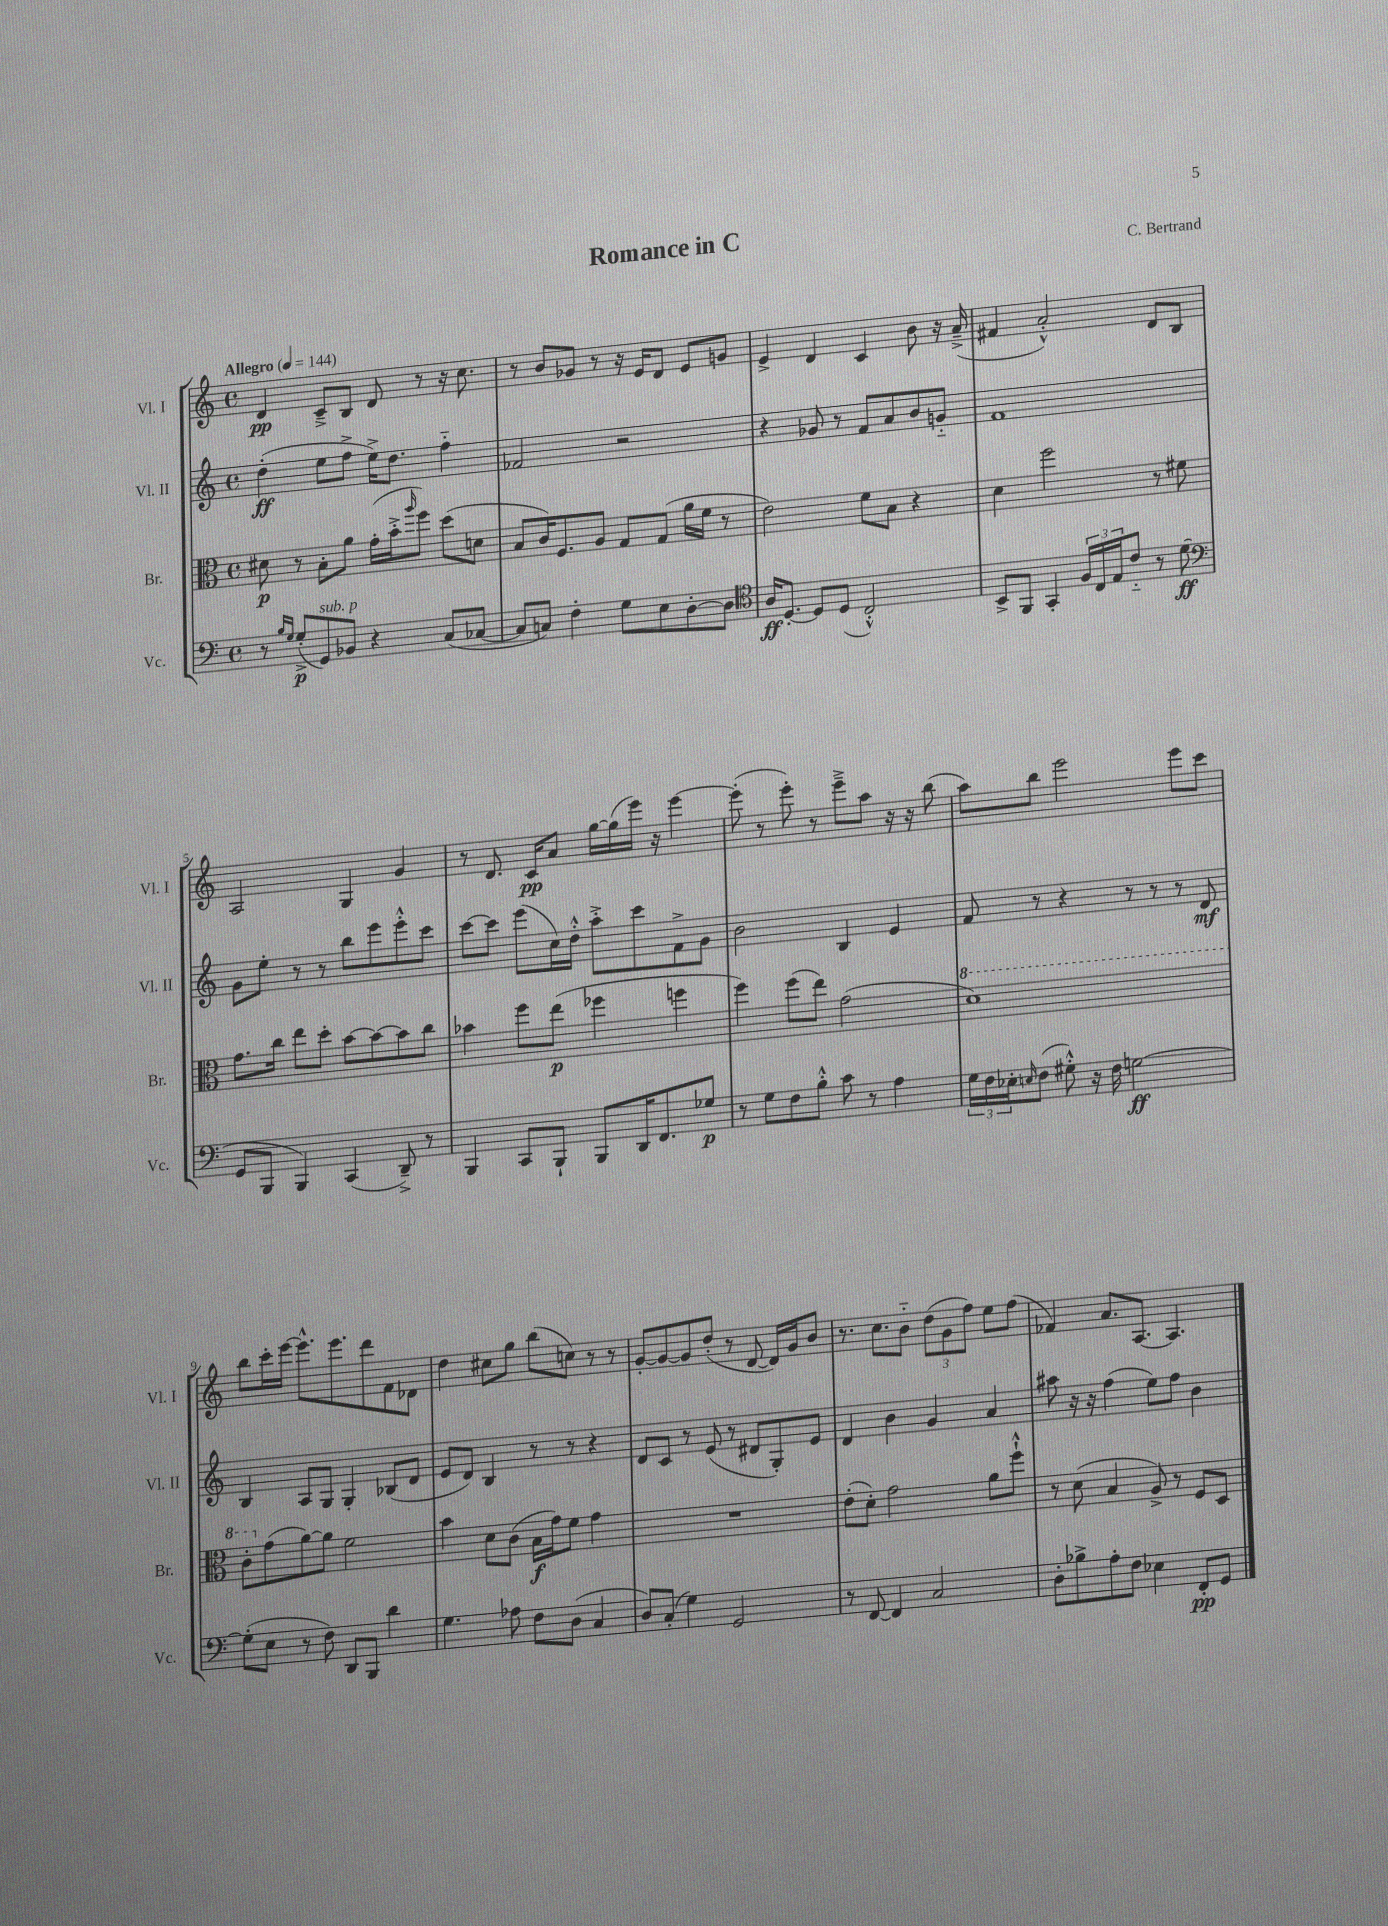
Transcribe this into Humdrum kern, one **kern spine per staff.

**kern	**dynam	**kern	**dynam	**kern	**dynam	**kern	**dynam
*part4	*part4	*part3	*part3	*part2	*part2	*part1	*part1
*staff4	*staff4	*staff3	*staff3	*staff2	*staff2	*staff1	*staff1
*I"Vc.	*	*I"Br.	*	*I"Vl. II	*	*I"Vl. I	*
*I'Vc.	*	*I'Br.	*	*I'Vl. II	*	*I'Vl. I	*
*clefF4	*	*clefC3	*	*clefG2	*	*clefG2	*
*k[]	*	*k[]	*	*k[]	*	*k[]	*
*M4/4	*	*M4/4	*	*M4/4	*	*M4/4	*
*met(c)	*	*met(c)	*	*met(c)	*	*met(c)	*
*MM144	*	*MM144	*	*MM144	*	*MM144	*
=1	=1	=1	=1	=1	=1	=1	=1
!	!	!	!	!	!	!LO:TX:a:B:t=Allegro	!
8r	.	8d#X\	p	(4dd'\	ff	4d/	pp
16qqB/LL	.	.	.	.	.	.	.
16qqG/JJ	.	.	.	.	.	.	.
(8G'^/L	p	8r	.	.	.	.	.
!LO:TX:a:i:t=sub. p	!	!	!	!	!	!	!
8GG/)	.	8B'\L	.	8ee\L	.	8c~^/L	.
8BB-X/J	.	8a\J	.	8ff^\J	.	8B/J	.
4r	.	(16g'\LL	.	16ee^\KL)	.	8d/	.
.	.	16b'^\J	.	8.dd\J	.	.	.
.	.	16qqaa/	.	.	.	.	.
.	.	8ff\J)	.	.	.	8r	.
(8C/L	.	(8dd\L	.	4ff\	.	16r	.
.	.	.	.	.	.	8.cc\	.
[8C-X/J	.	8dn\J	.	.	.	.	.
=2	=2	=2	=2	=2	=2	=2	=2
8C-/L]	.	8B/L	.	2f-X/	.	8r	.
8Cn/J)	.	16c/K)	.	.	.	8b/L	.
.	.	8.F/	.	.	.	.	.
4F'\	.	.	.	.	.	8g-X/J	.
.	.	8A/J	.	.	.	8r	.
8G\L	.	8G/L	.	2r	.	16r	.
.	.	.	.	.	.	16e/KL	.
8E\	.	(8G/J	.	.	.	8d/J	.
[8D'\	.	16a\LL	.	.	.	8e/L	.
.	.	16f\JJ	.	.	.	.	.
8D\J]	.	8r	.	.	.	8gn/J	.
=3	=3	=3	=3	=3	=3	=3	=3
*clefC4	*	*	*	*	*	*	*
16A/KL	ff	2e\)	.	4r	.	4e^/	.
[8.D'/J	.	.	.	.	.	.	.
8D/L]	.	.	.	8g-X/	.	4d/	.
(8D/J	.	.	.	8r	.	.	.
2C'^^/)	.	8f\L	.	8f/L	.	4c/	.
.	.	8B\J	.	8a/	.	.	.
.	.	4r	.	8b/	.	8b\	.
.	.	.	.	8gn/J	.	16r	.
.	.	.	.	.	.	(16a~^/	.
=4	=4	=4	=4	=4	=4	=4	=4
8BB^/L	.	4d\	.	1f	.	4f#X/	.
8FF/J	.	.	.	.	.	.	.
4GG'/	.	2ff\	.	.	.	2a'^^/)	.
24F/LL	.	.	.	.	.	.	.
24C/	.	.	.	.	.	.	.
24E/J	.	.	.	.	.	.	.
8c/J	.	.	.	.	.	.	.
8r	.	8r	.	.	.	8d/L	.
(8d\	ff	8f#X\	.	.	.	8B/J	.
!!LO:LB:g=z
=5	=5	=5	=5	=5	=5	=5	=5
*clefF4	*	*	*	*	*	*	*
8GG/L	.	8.g\L	.	8g\L	.	2A/	.
8BBB/J	.	.	.	8ee'\J	.	.	.
.	.	16cc\Jk	.	.	.	.	.
4BBB/)	.	8ee\L	.	8r	.	.	.
.	.	8dd'\J	.	8r	.	.	.
(4CC/	.	[8b\L	.	8bb\L	.	4G/	.
.	.	8b\_	.	8eee\	.	.	.
8DD~^/)	.	8b\]	.	8eee'^^\	.	4g/	.
8r	.	8cc\J	.	8ccc\J	.	.	.
=6	=6	=6	=6	=6	=6	=6	=6
4BBB/	.	4b-X\	.	[8ccc\L	.	8r	.
.	.	.	.	8ccc\J]	.	8.d/	.
8CC/L	.	8ff\L	.	(8eee\L	.	.	.
.	.	.	.	.	.	16c/KL	pp
8BBB`/J	.	(8ee\J	p	16cc\L)	.	8a/J	.
.	.	.	.	16dd'^^\JJ	.	.	.
8BBB/L	.	4ff-X\	.	8aa'^\L	.	[16gg\LL	.
.	.	.	.	.	.	(16gg\]	.
16DD/K	.	.	.	8ccc\	.	16eee\JJ)	.
8.FF/	.	.	.	.	.	16r	.
.	.	4ffn\	.	8f^\	.	[4eee\	.
8G-X/J	p	.	.	8g\J	.	.	.
=7	=7	=7	=7	=7	=7	=7	=7
8r	.	4ff\)	.	2b\	.	(8eee'\]	.
8G\L	.	.	.	.	.	8r	.
8F\	.	(8ff\L	.	.	.	8eee'\)	.
8B'^^\J	.	8ee\J)	.	.	.	8r	.
8c\	.	(2g\	.	4B/	.	8eee~^\L	.
8r	.	.	.	.	.	8aa\J	.
4A\	.	.	.	4e/	.	16r	.
.	.	.	.	.	.	16r	.
.	.	.	.	.	.	(8bb\	.
=8	=8	=8	=8	=8	=8	=8	=8
*	*	*8va	*	*	*	*	*
24G\LL	.	1dd)	.	8f/	.	8aa\L)	.
24F\	.	.	.	.	.	.	.
24E-X'\J	.	.	.	.	.	.	.
16qqEn/	.	.	.	.	.	.	.
(8F\J	.	.	.	8r	.	8bb\J	.
8G#X'^^\)	.	.	.	4r	.	2eee\	.
16r	.	.	.	.	.	.	.
16F\	.	.	.	.	.	.	.
[2Gn\	ff	.	.	8r	.	.	.
.	.	.	.	8r	.	.	.
.	.	.	.	8r	.	8eee\L	.
.	.	.	.	8d/	mf	8ccc\J	.
!!LO:LB:g=z
=9	=9	=9	=9	=9	=9	=9	=9
(8G'\L]	.	8cc'\L	.	4B/	.	8bb\L	.
*	*	*X8va	*	*	*	*	*
8E\J	.	(8g\	.	.	.	16ccc'\L	.
.	.	.	.	.	.	[16eee\JJ	.
8r	.	[8a\)	.	8A/L	.	8.eee^^\L]	.
8F\)	.	8a\J]	.	8G/J	.	.	.
.	.	.	.	.	.	8.eee\	.
8DD/L	.	2f\	.	4G'/	.	.	.
8BBB/J	.	.	.	.	.	8ddd\	.
4d\	.	.	.	(8B-X/L	.	8f\	.
.	.	.	.	8d/J	.	8d-X\J	.
=10	=10	=10	=10	=10	=10	=10	=10
4.G\	.	4b\	.	8e/L	.	4dd\	.
.	.	.	.	8d/J)	.	.	.
.	.	8d\L	.	4B/	.	8cc#X\L	.
8A-X\	.	(8c\J	.	.	.	8gg\J	.
8F\L	.	16B\LL	f	8r	.	(8bb\L	.
.	.	16g\J)	.	.	.	.	.
(8D\J	.	8f\J	.	8r	.	8ccn\J)	.
4C/	.	4g\	.	4r	.	8r	.
.	.	.	.	.	.	8r	.
=11	=11	=11	=11	=11	=11	=11	=11
8D/L)	.	1r	.	8d/L	.	[8g'/L	.
(8C'/J	.	.	.	8c/J	.	8g/_	.
4G\)	.	.	.	8r	.	8g/]	.
.	.	.	.	(8e/	.	(8dd'/J	.
2GG/	.	.	.	8r	.	8r	.
.	.	.	.	8d#X/L	.	[8d/	.
.	.	.	.	8G'/)	.	16d/LL])	.
.	.	.	.	.	.	16g/J	.
.	.	.	.	8e/J	.	8b/J	.
=12	=12	=12	=12	=12	=12	=12	=12
8r	.	(8e'\L	.	4d/	.	8.r	.
[8FF/	.	8d'\J)	.	.	.	.	.
.	.	.	.	.	.	8.cc\L	.
4FF/]	.	2g\	.	4b\	.	.	.
.	.	.	.	.	.	8b\J	.
2C/	.	.	.	4g/	.	(12dd\L	.
.	.	.	.	.	.	12g\	.
.	.	.	.	.	.	12ff\J)	.
.	.	8a\L	.	4a/	.	8ee\L	.
.	.	8ff`^^\J	.	.	.	(8ff\J	.
=13	=13	=13	=13	=13	=13	=13	=13
8D'\L	.	8r	.	8aa#X\	.	4f-X/)	.
8B-X^\	.	(8d\	.	16r	.	.	.
.	.	.	.	16r	.	.	.
8A'\	.	4B/	.	(4ff\	.	8.a/L	.
8F\J	.	.	.	.	.	.	.
.	.	.	.	.	.	[8.A/J	.
4E-X\	.	8A^/)	.	8ee\L)	.	.	.
.	.	8r	.	8ff\J	.	4.A/]	.
8FF'/L	pp	8F/L	.	4b\	.	.	.
8GG/J	.	8D/J	.	.	.	.	.
==	==	==	==	==	==	==	==
*-	*-	*-	*-	*-	*-	*-	*-
